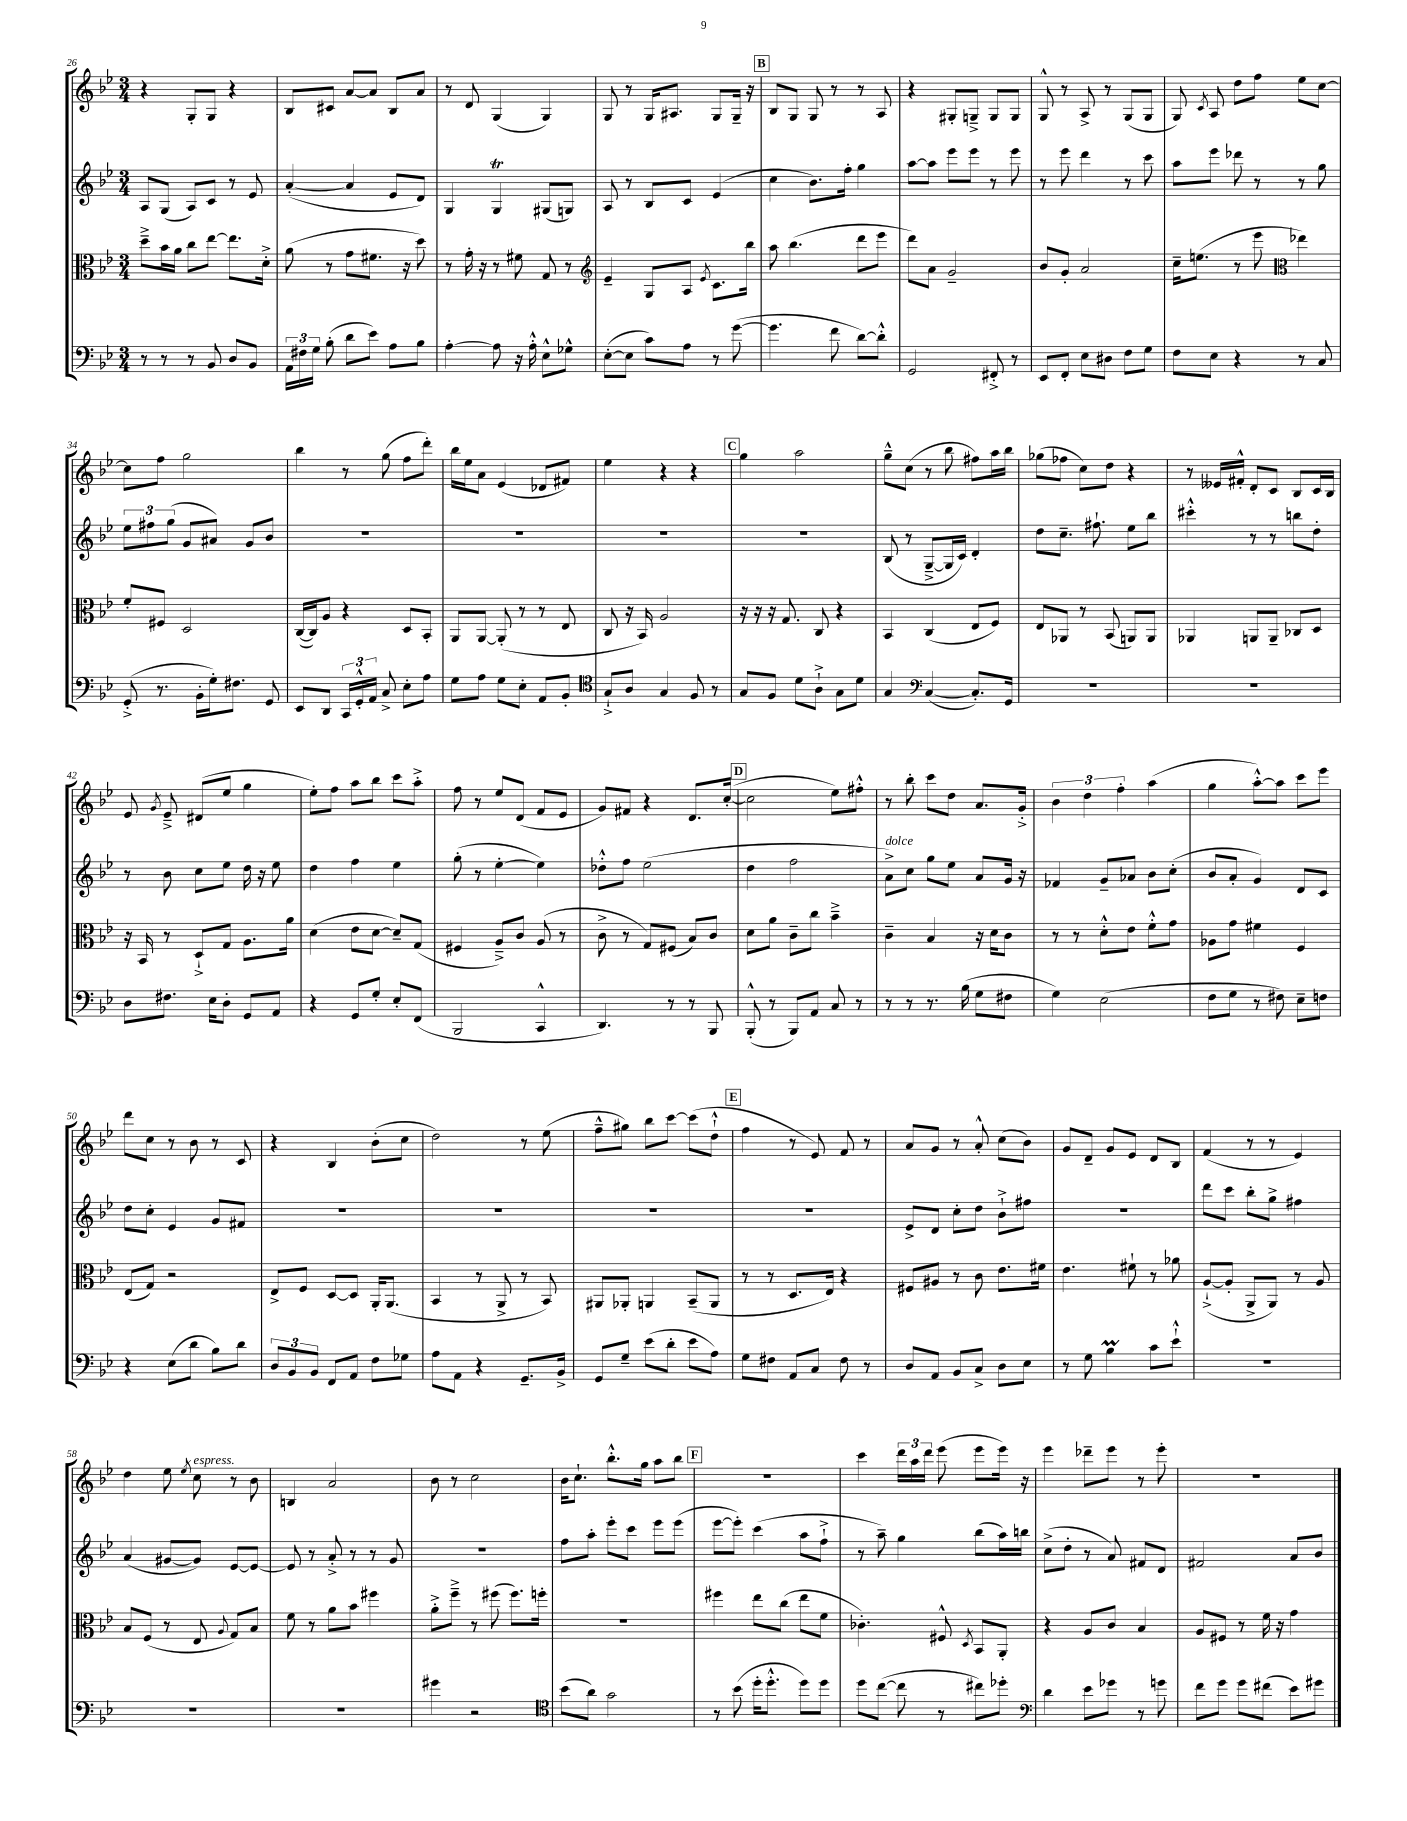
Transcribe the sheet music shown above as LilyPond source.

<<
\new StaffGroup <<
\new Staff = "s0" {
    \clef treble \key bes \major \numericTimeSignature \time 3/4
    \autoBeamOff r4 g8[-. g8] r4 |
    bes8[ cis'8] a'8[~ a'8] bes8[ a'8] |
    r8 d'8 g4( g4) |
    g8 r8 g16[ ais8.] g8[ g16]-- r16 |
    \mark \markup { \box "B" } bes8[ g8] g8 r8 r8 a8 |
    r4 gis8[-. g8]---> g8[ g8] |
    g8-^ r8 a8-> r8 g8[( g8] |
    g8) \acciaccatura { c'8 } a8 d''8[ f''8] ees''8[ c''8]~ |
    c''8[ f''8] g''2 |
    bes''4 r8 g''8( f''8[ d'''8]-.) |
    bes''16[ ees''16 a'8] ees'4( des'8[ fis'8]) |
    ees''4 r4 r4 |
    \mark \markup { \box "C" } g''4 a''2 |
    g''8[---^ c''8]( r8 bes''8 fis''8[) a''16 bes''16] |
    ges''8[( fes''8] c''8[) d''8] r4 |
    r8 eeses'16[ fis'16]-.-^ d'8[-. c'8] bes8[ c'16 bes16] |
    ees'8 \acciaccatura { g'8 } ees'8---> dis'8[( ees''8] g''4 |
    ees''8[-.) f''8] a''8[ bes''8] c'''8[ a''8]-.-> |
    f''8 r8 ees''8[ d'8]( f'8[ ees'8] |
    g'8[) fis'8] r4 d'8.[ c''16]~-.( |
    \mark \markup { \box "D" } c''2 ees''8[) fis''8]-.-^ |
    r8 bes''8-. c'''8[ d''8] a'8.[ g'16]-.-> |
    \tuplet 3/2 { bes'4 d''4 f''4-. } a''4( |
    g''4 a''8[~-.-^) a''8] c'''8[ ees'''8] |
    d'''8[ c''8] r8 bes'8 r8 c'8 |
    r4 bes4 bes'8[-.( c''8] |
    d''2) r8 ees''8( |
    f''8[---^ gis''8]) bes''8[ c'''8]~ c'''8[( d''8]-!-^ |
    \mark \markup { \box "E" } f''4 r8 ees'8) f'8 r8 |
    a'8[ g'8] r8 a'8-.-^ c''8[( bes'8]) |
    g'8[ d'8]-- g'8[ ees'8] d'8[ bes8] |
    f'4( r8 r8 ees'4) |
    d''4 ees''8 \acciaccatura { ees''8 } c''8^\markup { \italic "espress." } r8 bes'8 |
    b4 a'2 |
    bes'8 r8 c''2 |
    bes'16[ c''8.]-! bes''8.[-.-^ g''16] a''8[ bes''8] |
    \mark \markup { \box "F" } R2. |
    c'''4 \tuplet 3/2 { d'''16[ a''16 d'''16] } ees'''8( ees'''8[ ees'''16]) r16 |
    ees'''4 des'''8[-- ees'''8] r8 ees'''8-. |
    R2. \bar "|." |
}
\new Staff = "s1" {
    \clef treble \key bes \major \numericTimeSignature \time 3/4
    \autoBeamOff a8[ g8]( a8[) c'8] r8 ees'8 |
    a'4~-.( a'4 ees'8[ d'8]) |
    g4 g4\trill gis8[( g8]) |
    a8 r8 bes8[ c'8] ees'4( |
    \mark \markup { \box "B" } c''4 bes'8.[) f''16]-. g''4 |
    a''8[~ a''8] ees'''8[ ees'''8] r8 ees'''8 |
    r8 ees'''8 d'''4 r8 c'''8 |
    a''8[ ees'''8] des'''8 r8 r8 g''8 |
    \tuplet 3/2 { ees''8[ fis''8 g''8]( } g'8[ ais'8]) g'8[ bes'8] |
    R2. |
    R2. |
    R2. |
    \mark \markup { \box "C" } R2. |
    bes8( r8 g8[~---> g16 c'16]) d'4-. |
    d''8[ c''8.]-- fis''8.-! ees''8[ bes''8] |
    cis'''4-.-^ r8 r8 b''8[ d''8]-. |
    r8 bes'8 c''8[ ees''8] d''16 r16 ees''8 |
    d''4 f''4 ees''4 |
    g''8-.( r8 ees''4~-. ees''4) |
    des''8[-.-^ f''8] ees''2( |
    \mark \markup { \box "D" } d''4 f''2 |
    a'8[->^\markup { \italic "dolce" }) c''8] g''8[ ees''8] a'8[ g'16] r16 |
    fes'4 g'8[-- aes'8] bes'8[ c''8]-.( |
    bes'8[ a'8]-. g'4) d'8[ c'8] |
    d''8[ c''8]-. ees'4 g'8[ fis'8] |
    R2. |
    R2. |
    R2. |
    \mark \markup { \box "E" } R2. |
    ees'8[-> d'8] c''8[-. d''8] bes'8[-!-> fis''8] |
    R2. |
    d'''8[ c'''8] bes''8[-. g''8]-> fis''4 |
    a'4( gis'8[~ gis'8]) ees'8[~ ees'8]~ |
    ees'8 r8 a'8-.-> r8 r8 g'8 |
    R2. |
    f''8[ a''8]-. ees'''8[-. c'''8] ees'''8[ ees'''8]( |
    \mark \markup { \box "F" } ees'''8[~ ees'''8]-.) c'''4( a''8[ f''8]-!-> |
    r8 a''8--) g''4 bes''8[( a''16) b''16] |
    c''8[->( d''8]-. r8 a'8) fis'8[ d'8] |
    fis'2 a'8[ bes'8] \bar "|." |
}
\new Staff = "s2" {
    \clef alto \key bes \major \numericTimeSignature \time 3/4
    \autoBeamOff d''8[---> bes'16 a'16] c''8[ ees''8]~ ees''8.[ d'16]-.-> |
    a'8( r8 g'8[ fis'8.] r16 d''8) |
    r8 g'16-. r16 r8 fis'8 g8 r8 |
    \clef treble ees'4-- g8[ a8] \acciaccatura { ees'8 } c'8.[ bes''16] |
    \mark \markup { \box "B" } a''8 bes''4.( d'''8[ ees'''8] |
    d'''8[) a'8] g'2-- |
    bes'8[ g'8]-. a'2 |
    c''16[-- e''8.]( r8 ees'''8 \clef alto ees''4) |
    f'8[-. fis8] d2 |
    c16[~( c16) a8] r4 d8[ bes,8]-. |
    a,8[ a,8]~ a,8-.( r8 r8 ees8 |
    c8 r16 bes,16) a2 |
    \mark \markup { \box "C" } r16 r16 r16 g8. c8 r4 |
    bes,4 c4( ees8[ f8]) |
    ees8[ aes,8] r8 bes,8( a,8[) a,8] |
    aes,4 a,8[ a,8]-- ces8[ d8] |
    r16 bes,16 r8 d8[-!-> g8] a8.[ a'16] |
    d'4( ees'8[ d'8]~ d'8[--) g8]( |
    fis4 a8[--->) c'8] a8( r8 |
    c'8-> r8 g8[) fis8]( bes8[) c'8] |
    \mark \markup { \box "D" } d'8[ a'8] c'8[-- c''8] bes'4---> |
    c'4-- bes4 r16 d'16[ c'8] |
    r8 r8 d'8[-.-^ ees'8] f'8[-.-^ g'8] |
    aes8[ g'8] fis'4 f4 |
    ees8[( g8]) r2 |
    ees8[-> f8] d8[~ d8] a,16[-. a,8.]( |
    bes,4 r8 a,8-> r8 bes,8) |
    ais,8[ aes,8]-. a,4 bes,8[--( a,8] |
    \mark \markup { \box "E" } r8 r8 d8.[ ees16]) r4 |
    fis8[ ais8] r8 c'8 ees'8.[ fis'16] |
    ees'4. fis'8-! r8 aes'8 |
    a8[~-!->( a8]-. a,8[-> a,8]) r8 a8 |
    bes8[ f8]( r8 ees8 \appoggiatura { a8 } g8[) bes8] |
    f'8 r8 a'8[ bes'8] fis''4 |
    a'8[-.-> f''8]---> r8 fis''8( fis''8.[) f''16]-. |
    R2. |
    \mark \markup { \box "F" } fis''4 ees''8[ c''8]( ees''8[ f'8] |
    ces'4.-.) fis8-^ \acciaccatura { d8 } bes,8[ a,8]-. |
    r4 a8[ c'8] bes4 |
    a8[ fis8] r8 f'16 r16 g'4 \bar "|." |
}
\new Staff = "s3" {
    \clef bass \key bes \major \numericTimeSignature \time 3/4
    \autoBeamOff r8 r8 r8 bes,8 d8[ bes,8] |
    \tuplet 3/2 { a,16[ fis16 g16] } bes8-.( d'8[ ees'8]) a8[ bes8] |
    a4~-. a8 r16 a16-.-^ ees8[-^ ges8]-^ |
    ees8[~-.( ees8] c'8[) a8] r8 g'8~( |
    \mark \markup { \box "B" } g'4. f'8 d'8[~) d'8]-.-^ |
    g,2 fis,8-.-> r8 |
    ees,8[ f,8]-. ees8[ dis8] f8[ g8] |
    f8[ ees8] r4 r8 c8 |
    g,8-.->( r8. bes,16[-. g16-.) fis8.] g,8 |
    ees,8[ d,8] \tuplet 3/2 { c,16[ g,16-.-^ a,16] } c8-> ees8[-. a8] |
    g8[ a8] g8[ ees8]-. a,8[ bes,8]-. |
    \clef tenor g8[-!-> a8] g4 f8 r8 |
    \mark \markup { \box "C" } g8[ f8] d'8[ a8]-!-> g8[ d'8] |
    g4 \clef bass c4~( c8.[-.) g,16] |
    R2. |
    R2. |
    d8[ fis8.] ees16[ d8]-. g,8[ a,8] |
    r4 g,8[ g8]-. ees8[-. f,8]( |
    bes,,2 c,4-^ |
    d,4.) r8 r8 bes,,8 |
    \mark \markup { \box "D" } bes,,8-.-^( r8 bes,,8[) a,8] c8 r8 |
    r8 r8 r8. bes16( g8[ fis8] |
    g4) ees2( |
    f8[ g8] r8 fis8) ees8[-- f8] |
    r4 ees8[( d'8] bes8[) d'8] |
    \tuplet 3/2 { d8[ bes,8 bes,8] } f,8[ a,8] f8[ ges8] |
    a8[ a,8] r4 g,8.[-- bes,16]-> |
    g,8[ g8]-- ees'8[( d'8]-. ees'8[ a8]) |
    \mark \markup { \box "E" } g8[ fis8] a,8[ c8] fis8 r8 |
    d8[ a,8] bes,8[ c8]-> d8[ ees8] |
    r8 g8 bes4\prall c'8[ ees'8]-!-^ |
    R2. |
    R2. |
    R2. |
    gis'4 r2 |
    \clef tenor bes'8[( a'8]) g'2 |
    \mark \markup { \box "F" } r8 bes'8( d''16[-. d''8.]-.-^ d''8[) d''8] |
    d''8[ c''8]~( c''8 r8 cis''8[) des''8]-. |
    \clef bass d'4 ees'8[ ges'8] r8 g'8 |
    f'8[ g'8] g'8[ fis'8]( ees'8[) gis'8] \bar "|." |
}
>>
>>
\layout { \context { \Score currentBarNumber = #26 } }
